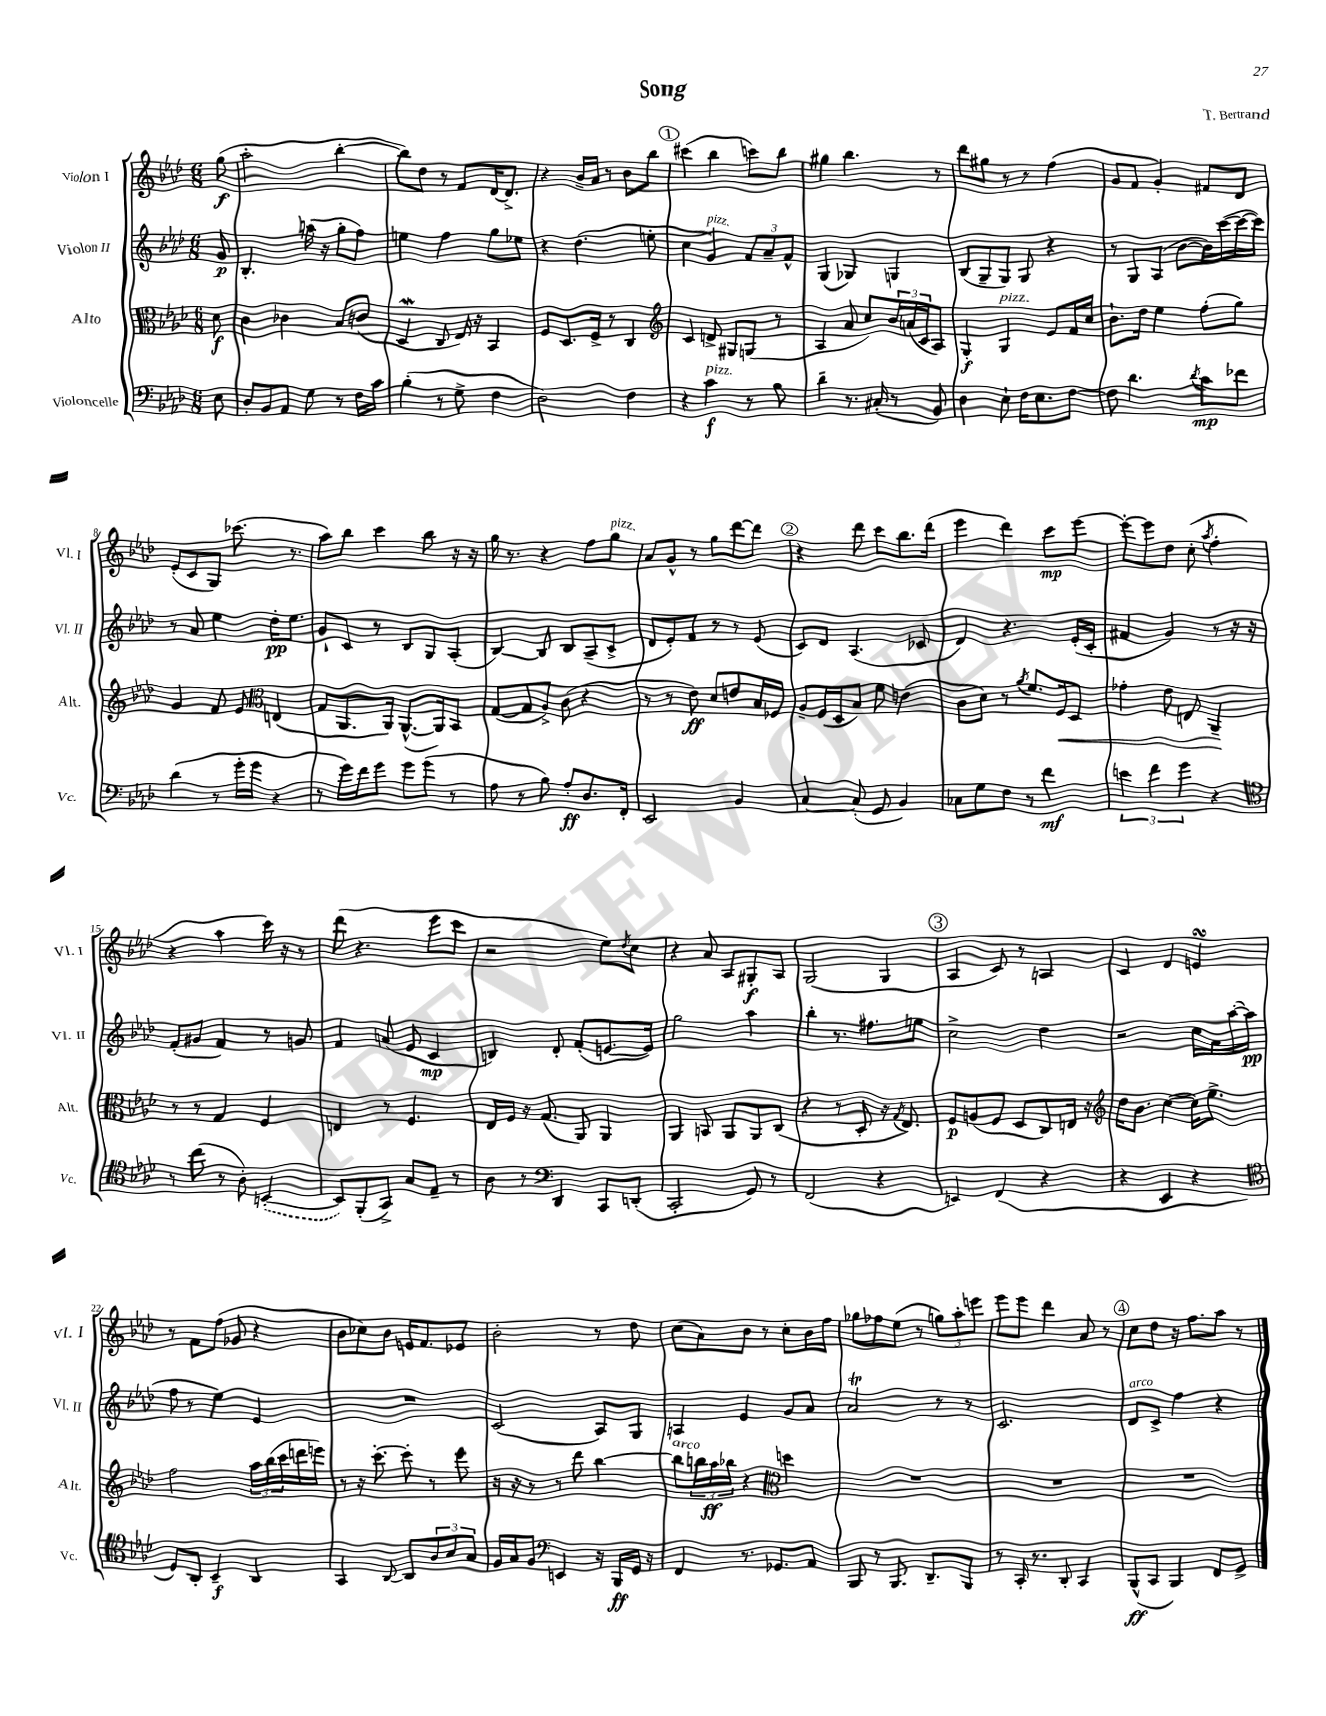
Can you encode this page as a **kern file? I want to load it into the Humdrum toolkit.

**kern	**dynam	**kern	**dynam	**kern	**dynam	**kern	**dynam
*part4	*part4	*part3	*part3	*part2	*part2	*part1	*part1
*staff4	*staff4	*staff3	*staff3	*staff2	*staff2	*staff1	*staff1
*I"Violoncelle	*	*I"Alto	*	*I"Violon II	*	*I"Violon I	*
*I'Vc.	*	*I'Alt.	*	*I'Vl. II	*	*I'Vl. I	*
*clefF4	*	*clefC3	*	*clefG2	*	*clefG2	*
*k[b-e-a-d-]	*	*k[b-e-a-d-]	*	*k[b-e-a-d-]	*	*k[b-e-a-d-]	*
*M6/8	*	*M6/8	*	*M6/8	*	*M6/8	*
=	=	=	=	=	=	=	=
8E-\	.	8d-\	f	8g/	p	(8gg\	f
=1	=1	=1	=1	=1	=1	=1	=1
8D-'/L	.	4c\	.	4.B-'/	.	2aa-'\	.
8BB-/	.	.	.	.	.	.	.
8AA-/J	.	4c-X\	.	.	.	.	.
8G\	.	.	.	(16aan\	.	.	.
.	.	.	.	16r	.	.	.
8r	.	8B-/L	.	8gg'\L	.	[4bb-'\	.
16F\LL	.	(8cn/J	.	8ff\J)	.	.	.
16c\JJ	.	.	.	.	.	.	.
=2	=2	=2	=2	=2	=2	=2	=2
(4B-'\	.	4D-w/	.	4een\	.	8bb-\L])	.
.	.	.	.	.	.	8dd-\J	.
8r	.	8C/	.	4ff\	.	8r	.
8G^\	.	16E-/)	.	.	.	8f/L	.
.	.	16r	.	.	.	.	.
4F\	.	4BB-/	.	8gg\L	.	[16d-/K	.
.	.	.	.	.	.	8.d-^/J]	.
.	.	.	.	8ee-X\J	.	.	.
=3	=3	=3	=3	=3	=3	=3	=3
2D-\)	.	8F/L	.	4r	.	4r	.
.	.	8.D-/	.	.	.	.	.
.	.	.	.	(4.dd-\	.	16b-~/LL	.
.	.	16F^/Jk	.	.	.	16a-/JJ	.
.	.	8r	.	.	.	8r	.
4F\	.	4C/	.	.	.	8b-\L	.
.	.	.	.	8een'\	.	8bb-\J	.
!!LO:REH:place=s1:t=1
=4	=4	=4	=4	=4	=4	=4	=4
*	*	*clefG2	*	*	*	*	*
4r	.	4c/	.	4cc\	.	(4ccc#X\	.
!	!	!	!	!LO:TX:a:i:t=pizz.	!	!	!
!LO:TX:a:i:t=pizz.	!	!	!	!	!	!	!
4c\	f	8dn^/	.	4g/)	.	4bb-\	.
.	.	8G#X/L	.	.	.	.	.
8r	.	(8Gn/J	.	12f/L	.	8cccn\L)	.
.	.	.	.	12a-~/	.	.	.
8B-\	.	8r	.	.	.	8bb-\J	.
.	.	.	.	12f^^/J	.	.	.
=5	=5	=5	=5	=5	=5	=5	=5
4d-~\	.	4A-/	.	(4G/	.	4gg#X\	.
8.r	.	8a-/	.	4G-X/)	.	4.bb-\	.
.	.	8cc/L)	.	.	.	.	.
(16C#X'/	.	.	.	.	.	.	.
8r	.	24b-/L	.	4Gn/	.	.	.
.	.	(24an/	.	.	.	.	.
.	.	24c/J	.	.	.	.	.
8BB-/)	.	8A-/J)	.	.	.	8r	.
=6	=6	=6	=6	=6	=6	=6	=6
4D-\	.	4G'/	f	(8B-/L	.	8ddd-\L	.
.	.	.	.	8G~/	.	8gg#X\J	.
!	!	!LO:TX:a:i:t=pizz.	!	!	!	!	!
8E-`\	.	4G/	.	8G/J)	.	8r	.
16F\KL	.	.	.	8G/	.	8r	.
8.E-\	.	.	.	.	.	.	.
.	.	8e-/L	.	4r	.	(4ff\	.
[8F\J	.	16f/L	.	.	.	.	.
.	.	16cc/JJ	.	.	.	.	.
=7	=7	=7	=7	=7	=7	=7	=7
8F\]	.	8.b-`\L	.	8r	.	8g/L	.
4.d-\	.	.	.	8G/L	.	8f/J	.
.	.	16dd-\Jk	.	.	.	.	.
.	.	4ee-\	.	(8A-/J	.	4g'/)	.
.	.	.	.	[8b-\L	.	.	.
8qd-/	.	.	.	.	.	.	.
8c\L	mp	(8ff'\L	.	16b-\L])	.	8f#X/L	.
.	.	.	.	([16ccc\	.	.	.
8f-X\J	.	8gg\J)	.	16ccc\_	.	8d-/J	.
.	.	.	.	16ccc\JJ])	.	.	.
!!LO:LB:g=z
=8	=8	=8	=8	=8	=8	=8	=8
(4d-\	.	4g/	.	8r	.	(8e-'/L	.
.	.	.	.	8a-/	.	8c/	.
8r	.	8f/	.	4ee-\	.	8G/J)	.
16g'\LL	.	8e-/	.	.	.	(8.ccc-X\	.
16g\JJ	.	.	.	.	.	.	.
*	*	*clefC3	*	*	*	*	*
4r	.	(4En/	.	16dd-'\KL	pp	.	.
.	.	.	.	8.ee-\J	.	8.r	.
=9	=9	=9	=9	=9	=9	=9	=9
8r	.	8G/L	.	8g`/L	.	8aa-\L)	.
16g\LL)	.	8.AA-/	.	8c/J	.	8bb-\J	.
16f\J	.	.	.	.	.	.	.
8g\J	.	.	.	8r	.	4ccc\	.
.	.	16AA-/Jk)	.	.	.	.	.
8g\L	.	([8.AA-^^/L	.	8B-/L	.	.	.
(8g\J	.	.	.	8G/	.	8bb-\	.
.	.	16AA-/k])	.	.	.	.	.
8r	.	8BB-/J	.	(8A-'/J	.	16r	.
.	.	.	.	.	.	16r	.
=10	=10	=10	=10	=10	=10	=10	=10
8A-\	.	([8G/L	.	[4B-/)	.	16gg\	.
.	.	.	.	.	.	8.r	.
8r	.	8G/]	.	.	.	.	.
8B-\)	.	8A-^/J)	.	8B-/]	.	4r	.
8A-'/L	ff	(8c\	.	8B-/L	.	.	.
8.D-/	.	4r	.	(8A-~/	.	8ff\L	.
!	!	!	!	!	!	!LO:TX:a:i:t=pizz.	!
.	.	.	.	8c^/J	.	8gg\J	.
16FF'/Jk	.	.	.	.	.	.	.
=11	=11	=11	=11	=11	=11	=11	=11
2EE-/	.	8r	.	8d-/L	.	8a-/L	.
.	.	8r	.	8e-'/)	.	8g^^/J	.
.	.	8e-\)	ff	8f/J	.	8r	.
.	.	8d-/L	.	8r	.	8gg\L	.
4BB-/	.	8en/	.	8r	.	[8ddd-\	.
.	.	16B-/L	.	(8e-/	.	8ddd-\J]	.
.	.	16F-X/JJ	.	.	.	.	.
!!LO:REH:place=s1:t=2
=12	=12	=12	=12	=12	=12	=12	=12
[4C/	.	8A-~/L	.	8c/L)	.	4r	.
.	.	(16F/L	.	8d-/J	.	.	.
.	.	16D-/J	.	.	.	.	.
(8C'/]	.	8B-/J)	.	(4.A-/	.	8ddd-\	.
8GG/	.	8f\	.	.	.	8ccc\L	.
4BB-/)	.	(4en\	.	.	.	8.bb-\	.
.	.	.	.	8c-X/	.	.	.
.	.	.	.	.	.	(16ddd-\Jk	.
=13	=13	=13	=13	=13	=13	=13	=13
8C-X\L	.	8c\L	.	4d-/)	.	4eee-\	.
8G\	.	8d-\J)	.	.	.	.	.
8F\J	.	8r	.	4.r	.	4ddd-\)	.
.	.	8qa-/	.	.	.	.	.
8r	.	8.f/L	.	.	.	.	.
4f\	mf	.	.	.	.	8ccc\L	mp
!	!	!	!LO:HP:b	!	!	!	!
.	.	16F/k	<	.	.	.	.
.	.	8D-/J	.	(16e-'/LL	.	[8eee-\J	.
.	.	.	.	16c'/JJ	.	.	.
=14	=14	=14	=14	=14	=14	=14	=14
6en\	.	4g-X'\	.	4f#X/	.	8eee-'\L_	.
.	.	.	.	.	.	8eee-\]	.
6f\	.	.	.	.	.	.	.
.	.	8e-\	.	4g/)	.	8dd-\J	.
6g\	.	.	.	.	.	.	.
.	.	8En/	.	.	.	(8cc'\	.
.	.	.	.	.	.	8qaa-/	.
4r	.	4AA-~/	.	8r	.	4ff'\	.
.	.	.	.	16r	.	.	.
.	.	.	.	16r	.	.	.
.	.	.	[	.	.	.	.
!!LO:LB:g=z
=15	=15	=15	=15	=15	=15	=15	=15
*clefC4	*	*	*	*	*	*	*
8r	.	8r	.	(8f'/L	.	4r	.
(8cc\	.	8r	.	8g#X/J	.	.	.
8r	.	4G/	.	4f/)	.	4aa-\	.
8A-'\)	.	.	.	.	.	.	.
([4BBn'/	.	4F/	.	8r	.	16ccc\)	.
.	.	.	.	.	.	16r	.
.	.	.	.	8gn/	.	8r	.
=16	=16	=16	=16	=16	=16	=16	=16
8BB/L])	.	4En/	.	4f/	.	(8ddd-\	.
(8FF'/	.	.	.	.	.	4.r	.
8GG^/J)	.	8r	.	(8an/	.	.	.
8G/L	.	4.F/	.	8e-/	.	.	.
8E-~/J	.	.	.	4c/	mp	8eee-\L	.
8r	.	.	.	.	.	8ccc\J	.
=17	=17	=17	=17	=17	=17	=17	=17
8A-\	.	16E-/LL	.	4Bn/)	.	2r	.
.	.	16F/JJ	.	.	.	.	.
8r	.	16r	.	.	.	.	.
.	.	(8.G/	.	.	.	.	.
*clefF4	*	*	*	*	*	*	*
4DD-/	.	.	.	8d-'/	.	.	.
.	.	8AA-/)	.	(8f'/L	.	.	.
8CC/L	.	4AA-/	.	[8.en/	.	8ee-\L)	.
.	.	.	.	.	.	8qdd-/	.
(8DDn'/J	.	.	.	.	.	8cc\J	.
.	.	.	.	16e/Jk])	.	.	.
=18	=18	=18	=18	=18	=18	=18	=18
2CC'/	.	4AA-/	.	2gg\	.	4r	.
.	.	8BBn/	.	.	.	8a-/	.
.	.	8AA-/L	.	.	.	8A-/L	.
8GG/)	.	8AA-/	.	4aa-\	.	8G#X'/	f
8r	.	(8C/J	.	.	.	8A-/J	.
=19	=19	=19	=19	=19	=19	=19	=19
(2FF/	.	4r	.	4bb-'\	.	(2G/	.
.	.	8r	.	8.r	.	.	.
.	.	8D-'/	.	.	.	.	.
.	.	.	.	8.ff#X\L	.	.	.
4r	.	16r	.	.	.	4G/	.
.	.	8qG/	.	.	.	.	.
.	.	8.E-/)	.	.	.	.	.
.	.	.	.	8een\J	.	.	.
!!LO:REH:place=s1:t=3
=20	=20	=20	=20	=20	=20	=20	=20
4EEn/)	.	8F/L	p	2cc^\	.	4A-/	.
.	.	(8An/	.	.	.	.	.
(4FF/	.	8F/J	.	.	.	8c/)	.
.	.	8D-/L	.	.	.	8r	.
4r	.	8C/)	.	4dd-\	.	4An/	.
.	.	16En/Jk	.	.	.	.	.
.	.	16r	.	.	.	.	.
=21	=21	=21	=21	=21	=21	=21	=21
*	*	*clefG2	*	*	*	*	*
4r	.	16dd-\KL	.	2r	.	4c/	.
.	.	8.b-\J	.	.	.	.	.
4EE-/	.	([4cc\	.	.	.	4d-/	.
4r	.	16cc\KL])	.	16cc\LL	.	4ensSsS/	.
.	.	8.ee-^\J	.	16a-\	.	.	.
.	.	.	.	([16aa-'\	.	.	.
.	.	.	.	16aa-\JJ]	pp	.	.
!!LO:LB:g=z
=22	=22	=22	=22	=22	=22	=22	=22
*clefC4	*	*	*	*	*	*	*
8D-/L)	.	2ff\	.	8ff\	.	8r	.
8AA-'/J	.	.	.	8r	.	8f\L	.
4BB-~/	f	.	.	4ee-\)	.	(8ff\J	.
.	.	.	.	.	.	8g-X/	.
4AA-/	.	24aa-\LL	.	4e-/	.	4r	.
.	.	(24bb-\	.	.	.	.	.
.	.	24ccc\	.	.	.	.	.
.	.	16dddn\	.	.	.	.	.
.	.	16eeen\JJ)	.	.	.	.	.
=23	=23	=23	=23	=23	=23	=23	=23
4GG/	.	8r	.	2.r	.	8b-\L	.
.	.	16r	.	.	.	8cc-X\)	.
.	.	[8.ccc'\	.	.	.	.	.
[8AA-/	.	.	.	.	.	8b-\J	.
8AA-/L]	.	8ccc'\]	.	.	.	16en/KL	.
.	.	.	.	.	.	8.f/	.
12A-/	.	8r	.	.	.	.	.
12B-/	.	.	.	.	.	.	.
.	.	8eee-\	.	.	.	8e-X/J	.
12G/J	.	.	.	.	.	.	.
=24	=24	=24	=24	=24	=24	=24	=24
16F/LL	.	16r	.	(2c/	.	2b-'\	.
16G/J	.	16r	.	.	.	.	.
8F/J	.	8r	.	.	.	.	.
*clefF4	*	*	*	*	*	*	*
4EEn/	.	8r	.	.	.	.	.
.	.	8ddd-\	.	.	.	.	.
16r	.	[4bb-\	.	8A-/L)	.	8r	.
16BBB-/LL	ff	.	.	.	.	.	.
16GG/JJ	.	.	.	8G/J	.	8dd-\	.
16r	.	.	.	.	.	.	.
=25	=25	=25	=25	=25	=25	=25	=25
!	!	!LO:TX:a:i:t=arco	!	!	!	!	!
4FF/	.	8bb-\L]	.	4An/	.	(8cc\L	.
.	.	24bbn\L	.	.	.	8a-\)	.
.	.	24aa-\	ff	.	.	.	.
.	.	24bb-X\JJ	.	.	.	.	.
8.r	.	4r	.	4e-/	.	8b-\J	.
.	.	.	.	.	.	8r	.
8.GG-X/L	.	.	.	.	.	.	.
*	*	*clefC3	*	*	*	*	*
.	.	4ddn\	.	8g/L	.	8cc'\L	.
8AA-/J	.	.	.	8a-/J	.	16b-\L	.
.	.	.	.	.	.	16ff\JJ	.
=26	=26	=26	=26	=26	=26	=26	=26
8BBB-/	.	2.r	.	2a-T/	.	8gg-X\L	.
8r	.	.	.	.	.	8ff-X\	.
8.BBB-/	.	.	.	.	.	(8ee-\J	.
.	.	.	.	.	.	8r	.
8.DD-~/L	.	.	.	.	.	.	.
.	.	.	.	8r	.	12ggn\L)	.
.	.	.	.	.	.	12aa-'\	.
8BBB-/J	.	.	.	8r	.	.	.
.	.	.	.	.	.	12eeen\J	.
=27	=27	=27	=27	=27	=27	=27	=27
8r	.	2.r	.	2.c/	.	8eee-\L	.
16CC'/	.	.	.	.	.	8eee-\J	.
8.r	.	.	.	.	.	.	.
.	.	.	.	.	.	4ddd-\	.
8DD-'/	.	.	.	.	.	.	.
4CC/	.	.	.	.	.	8a-/	.
.	.	.	.	.	.	8r	.
!!LO:REH:place=s1:t=4
=28	=28	=28	=28	=28	=28	=28	=28
!	!	!	!	!LO:TX:a:i:t=arco	!	!	!
(8BBB-^^/L	ff	2.r	.	8d-/L	.	8cc\L	.
8CC/J	.	.	.	8c^/J	.	8dd-\J	.
4BBB-/)	.	.	.	4ff\	.	16r	.
.	.	.	.	.	.	8.ff\L	.
8FF/L	.	.	.	4r	.	8aa-\J	.
8GG^/J	.	.	.	.	.	8r	.
==	==	==	==	==	==	==	==
*-	*-	*-	*-	*-	*-	*-	*-
